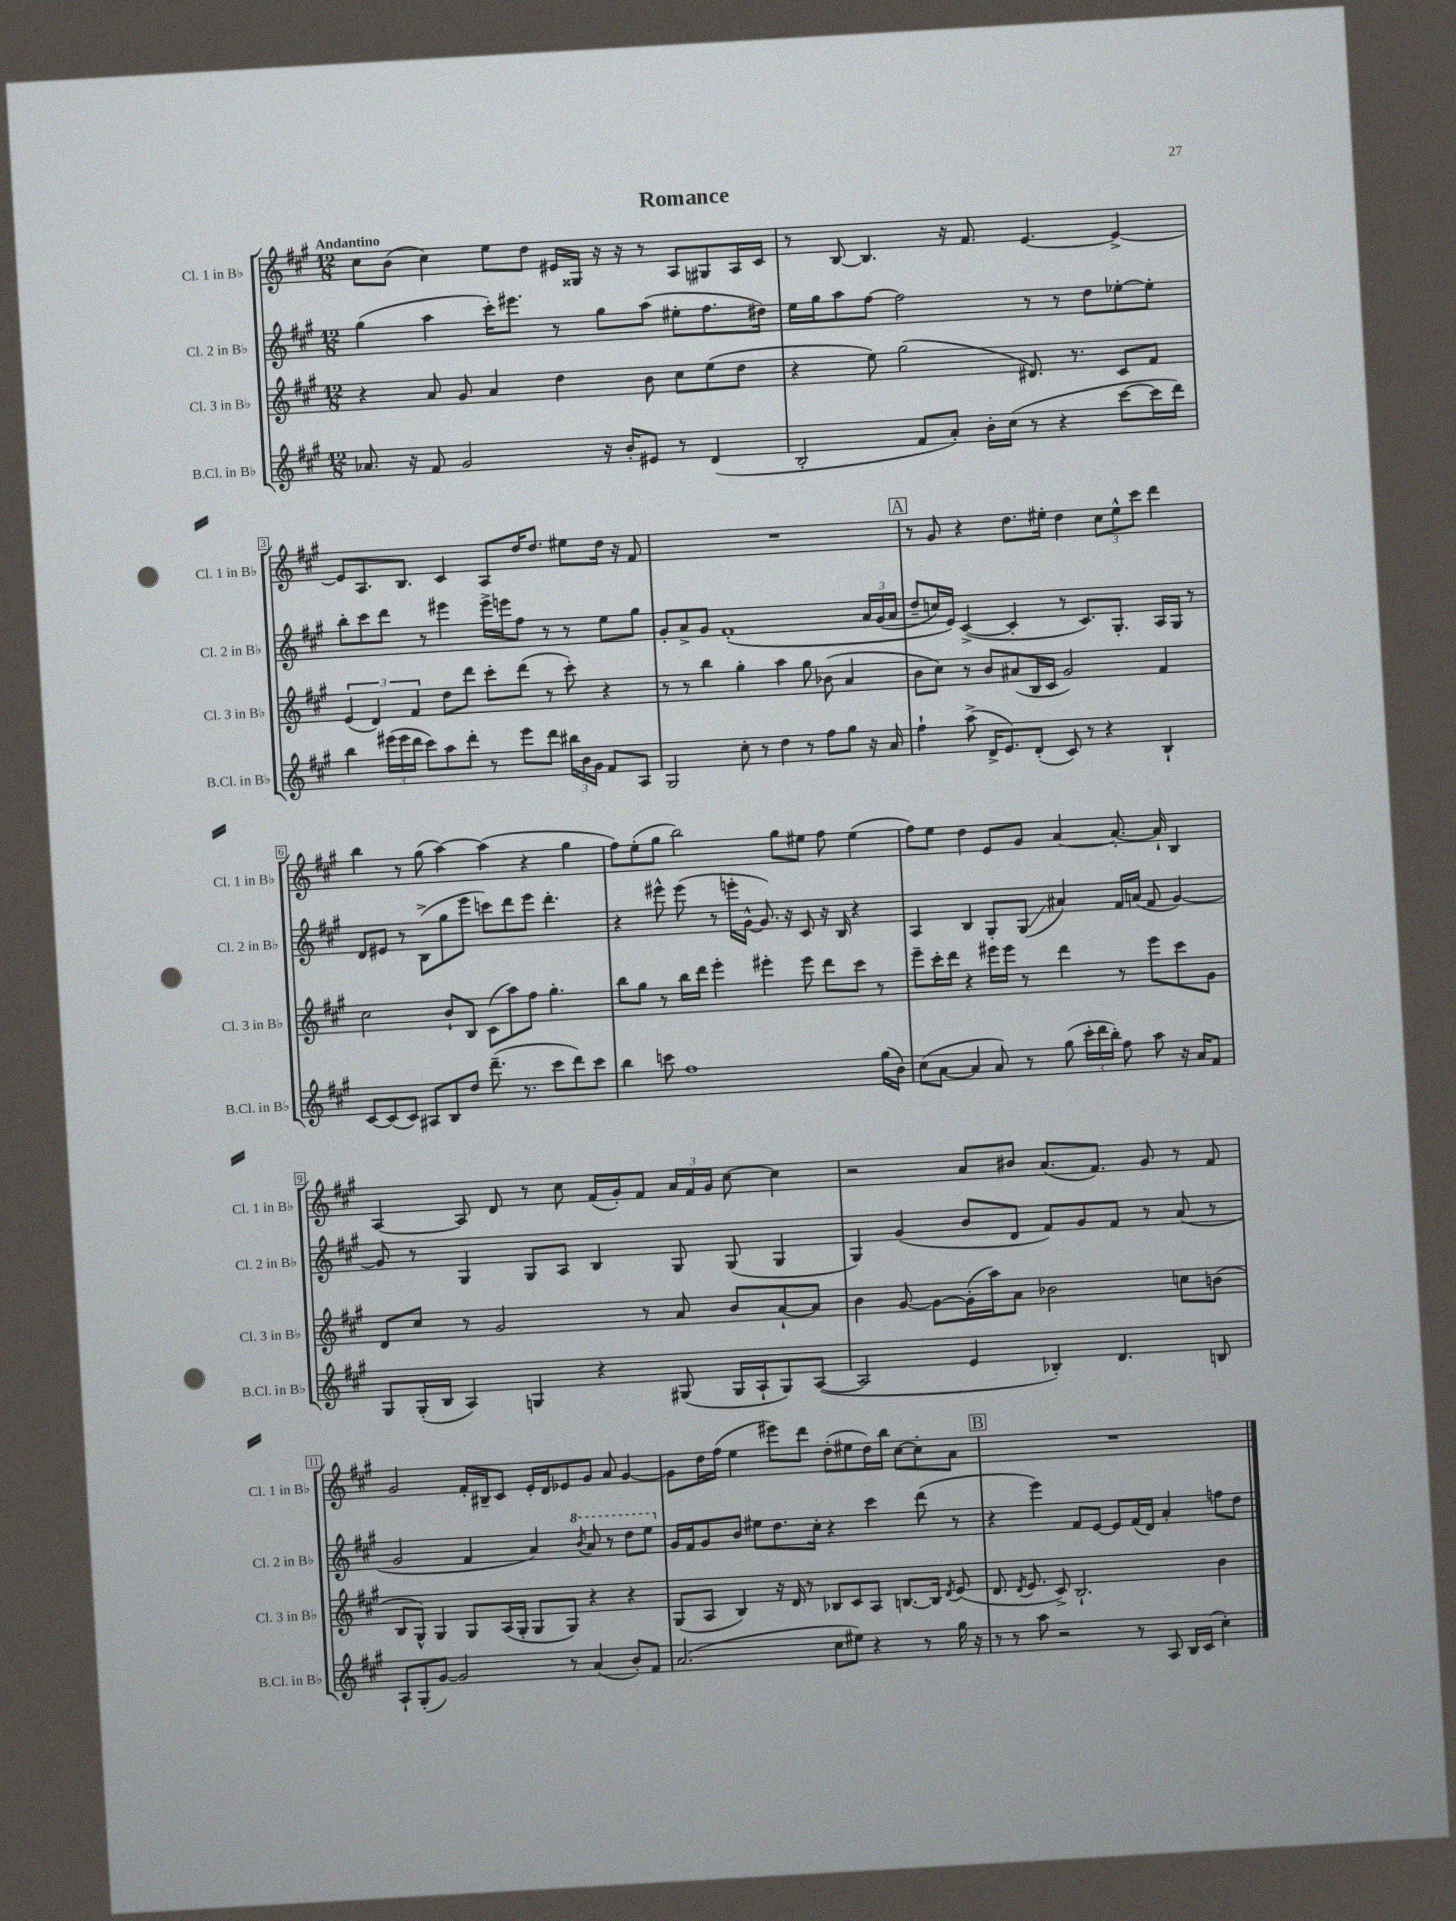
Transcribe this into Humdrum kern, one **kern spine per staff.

**kern	**kern	**kern	**kern
*staff4	*staff3	*staff2	*staff1
*clefG2	*clefG2	*clefG2	*clefG2
*k[f#c#g#]	*k[f#c#g#]	*k[f#c#g#]	*k[f#c#g#]
*M12/8	*M12/8	*M12/8	*M12/8
8.a-	4r	(4gg#	8cc#
.	.	.	(8b
16r	.	.	.
8f#	8a	4aa	4cc#)
2g#	8g#	.	.
.	4a	16ccc#')	8ee
.	.	8.eee#	.
.	.	.	8dd
.	4dd	8r	16e#
.	.	.	16G##
16r	.	8gg#	16r
16b'	.	.	16r
8e#	8b	(8aa	8r
8r	8cc#	8ee#'	8A
(4d	(8ee	8.ff#	8G#
.	8dd	.	16A
.	.	16dd#)	16c#
=	=	=	=
2B'	4r	16ee	8r
.	.	16gg#	.
.	.	8aa	[8B
.	8ee)	[8ff#	4.B]
.	(2gg#	2ff#]	.
8f#	.	.	.
8a')	.	.	16r
.	.	.	8.f#
16b'	.	.	.
(16cc#	.	.	.
8r	8.d#)	8r	[4.e
4r	.	8r	.
.	8.r	.	.
.	.	8dd	.
[8ccc#	8c#	[8ee-'	4e^_
16ccc#]	8f#	8ee-']	.
16ddd)	.	.	.
=	=	=	=
4bb	(6e	8bb'	8e]
.	.	8ccc#	8.A
.	6d)	.	.
(24eee#	.	8ddd	.
24eee#	.	.	.
.	.	.	8.B
24ddd	6f#	.	.
8ccc#)	.	8r	.
8aa	8dd	4eee#	4c#
8ddd'	8ddd	.	.
8r	8ccc#'	16eee#^	8A
.	.	16eee	.
8eee#	(8ddd	8ff#	16dd
.	.	.	8.dd
8ddd	8r	8r	.
24bb#	8ccc#')	8r	8ee#
24b	.	.	.
24g#	.	.	.
8f#	4r	8ee	16dd
.	.	.	16r
8A	.	8gg#	8f#
=	=	=	=
2G#	8r	8g#'	1.r
.	8r	8a^	.
.	4bb	8g#	.
.	.	&(1f#'	.
8cc#'	4gg#'	.	.
8r	.	.	.
4dd	4aa	.	.
8r	8gg#	.	.
8ff#	(8b-	.	.
8gg#	4a	.	.
16r	.	24a	.
.	.	(24g#	.
16a	.	.	.
.	.	24a	.
=	=	=	=
4ff#`	8b	8dd~	8r
.	8cc#)	16cc)	8g#
.	.	16e&)	.
(8aa^	8r	([4c#^	4r
16d^	8b	.	.
8.e)	.	.	.
.	(8a#	4c#']	8.dd
(8d'	16B	.	.
.	16c#	.	16ee#'
8c#)	2g#)	8r	4dd
8r	.	8.c#)	.
4r	.	.	12cc#
.	.	8.G#'	.
.	.	.	12ee#^^
.	.	.	12ccc#
4B`	4f#	16A	4ddd
.	.	16G#	.
.	.	8r	.
=	=	=	=
[8c#	2cc#	8d	4bb
(8c#]	.	8e#	.
8c#)	.	8r	8r
8A#	.	(8B^	(8gg#
8B	8b`	8gg#	[4aa)
8dd	8B	8eee	.
(8.ddd~	(8c#	8ccc)	(4aa]
.	8aa)	8ddd	.
8.r	.	.	.
.	8ff#	8eee	4r
8ccc#	4.gg#'	4.ddd'	.
8ddd)	.	.	4gg#
8ccc#	.	.	.
=	=	=	=
4bb	8bb	4r	8ff#)
.	8gg#	.	(8ee'
8ccc	8r	8eee#^^	8gg#
1ff#	16bb	(8eee#	2bb)
.	16ddd	.	.
.	4eee'	8r	.
.	.	16eee'	.
.	.	[16g#^^	.
.	4eee#'	8.g#])	.
.	.	.	8gg#
.	.	16r	.
.	8eee#	8c#	8ee#
.	8ddd	16r	8ff#
.	.	16B	.
.	8ccc#	4r	(4ee#
(16gg#	8r	.	.
16b)	.	.	.
=	=	=	=
(8cc#	8eee~	4A	8ff#)
[8a	16ccc#'	.	8ee
.	16ddd	.	.
4a]	4r	4B	4dd
8a)	16eee#	8G#'	8e
.	16eee#	.	.
8r	8r	(8G#	8g#
(8gg#	4ddd	4a#)	[4a
24ccc#'	.	.	.
24ddd	.	.	.
24bb')	.	.	.
8ff#	8r	16f#	8.a'_
.	.	(16a	.
8aa	8eee#	8f#	.
.	.	.	16a`]
16r	8ccc#	[4g#)	4B
16a	.	.	.
8f#	8g#	.	.
=	=	=	=
8G#	8d	8g#]	[4A
(16G#'	8cc#	8r	.
16B	.	.	.
4A)	8r	4G#	8A]
.	2g#	.	8d
4G	.	8G#	8r
.	.	8A	8cc#
4r	.	4B	(16f#
.	.	.	16g#')
.	8r	.	8f#
(8G#	8a	8G#	24a
.	.	.	24f#
.	.	.	24g#
16G#	8b	(8G#	[8cc#
16A`	.	.	.
8G#)	[8a`	4G#	4cc#]
([8A	8a]	.	.
=	=	=	=
2A]	4b	4G#)	2r
.	[8g#	(4g#	.
.	8g#_	.	.
4e	(16g#']	8b	8a
.	16aa)	.	.
.	8a	8d	8b#
4B-')	2b-	8f#)	(8.a
.	.	8g#	.
.	.	.	8.f#)
4.d	.	8f#	.
.	.	8r	8g#
.	8cc	(8a	8r
8B	(8b	8r	8f#
=	=	=	=
8A`	8B	2g#	2g#
(8G#'	8G#^^)	.	.
[8g#)	4G#	.	.
2g#]	.	.	.
.	8G#	4f#	16f#'
.	.	.	16B#~
.	(16A	.	8c#
.	16G#'	.	.
.	8G#	4a)	16e'
.	.	.	16d
8r	8G#)	.	8e-
.	.	8qbb	.
(4a	4r	8aa	8g#
.	.	8r	8a
8b')	4r	8ddd	[4g#
8f#	.	8eee	.
=	=	=	=
(2.a	(8G#	16g#	8g#]
.	.	16f#	.
.	8A	8g#	16dd
.	.	.	(16ff#
.	4B)	8b	4ee
.	.	8ee#	.
.	16r	8.dd	8eee#)
.	16d	.	.
.	8r	.	8ddd
.	.	16cc#'	.
8cc#	8B-	4r	(8dd'
8ee#)	8c#	.	8ee#
4r	8A	4ccc#	16dd)
.	.	.	16bb
.	[8.B	.	[8cc#
8r	.	(8ddd	8cc#']
.	16B]	.	.
.	8qd	.	.
16gg#	(8e	8r	8a
16r	.	.	.
=	=	=	=
8r	8.d	4r	1.r
8r	.	.	.
.	8qd	.	.
.	8.e	.	.
8aa	.	4eee)	.
2r	8c#^)	.	.
.	2.B`	8f#	.
.	.	[8e	.
.	.	8e]	.
8r	.	(16f#	.
.	.	16d)	.
8A	.	4a'	.
16B	.	.	.
(16c#	.	.	.
4cc#')	4b	8ff	.
.	.	8dd	.
==	==	==	==
*-	*-	*-	*-
